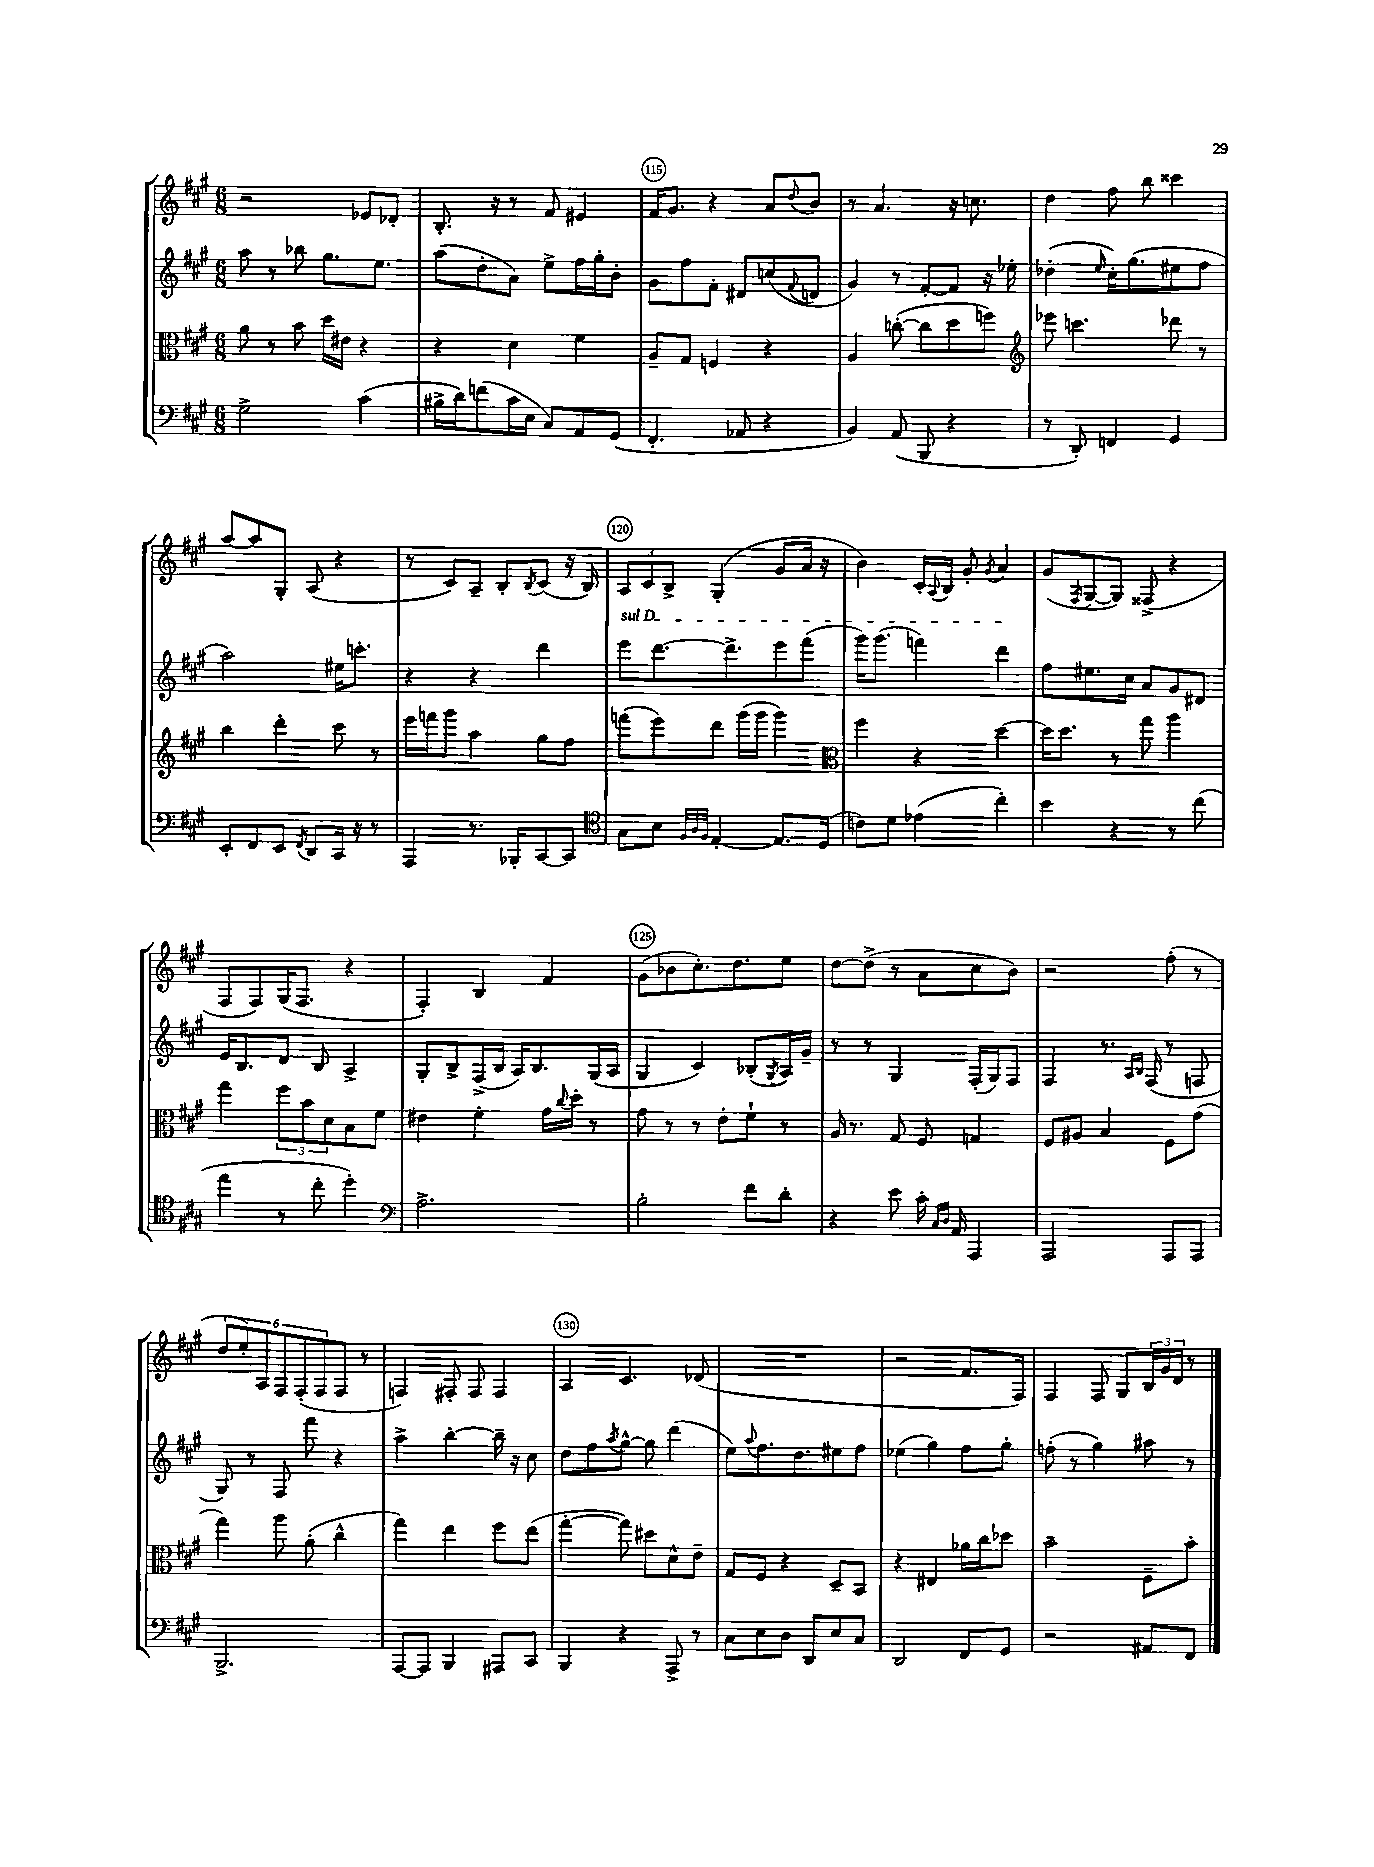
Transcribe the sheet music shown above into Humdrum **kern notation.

**kern	**kern	**kern	**kern
*part4	*part3	*part2	*part1
*staff4	*staff3	*staff2	*staff1
*clefF4	*clefC3	*clefG2	*clefG2
*k[f#c#g#]	*k[f#c#g#]	*k[f#c#g#]	*k[f#c#g#]
*M6/8	*M6/8	*M6/8	*M6/8
=113	=113	=113	=113
2G#^\	8a\	8aa\	2r
.	8r	8r	.
.	8b\	8bb-X\	.
.	16dd\LL	8.gg#\L	.
.	16e#X\JJ	.	.
(4c#\	4r	.	8e-X/L
.	.	8.ee\J	.
.	.	.	8d-X'/J
=114	=114	=114	=114
16B#X^\LL	4r	(8aa\L	8.B'/
16d\J)	.	.	.
(8fn\	.	8dd'\	.
.	.	.	16r
16c#\L	4d\	8a\J)	8r
16E\JJ	.	.	.
8C#/L)	.	8ee^\L	8f#/
8AA/	4f#\	16ff#\L	4e#X/
.	.	16gg#'\J	.
(8GG#/J	.	8b'\J	.
=115	=115	=115	=115
4.FF#'/	8A~/L	8g#\L	16f#/KL
.	.	.	8.g#/J
.	8G#/J	8ff#\	.
.	4Fn/	8f#'\J	4r
8AA-X/	.	8d#X/L	.
4r	4r	(8ccn/	8a/L
.	.	8qqf#/	8qqdd/
.	.	8dn/J	8b/J
=116	=116	=116	=116
4BB/)	4A/	4g#/)	8r
.	.	.	4.a/
(8AA/	([8ccn'\	8r	.
8BBB/	8cc\L]	[8f#'/L	.
4r	8dd\	8f#/J]	16r
.	.	.	8.ccn\
.	8ffn\J)	16r	.
.	.	16ee-X'\	.
=117	=117	=117	=117
*	*clefG2	*	*
8r	8eee-X\	(4dd-X'\	4dd\
8DD'/)	4.cccn\	.	.
.	.	16qqee/	.
4FFn/	.	16cc#'\KL)	8ff#\
.	.	(8.gg#\	.
.	.	.	8bb\
4GG#/	8ddd-X\	8ee#X\	4ccc##X\
.	8r	8ff#\J	.
!!LO:LB:g=z
=118	=118	=118	=118
8EE'/L	4bb\	2aa\)	[8aa/L
8FF#/	.	.	8aa/]
8EE/J	4ddd'\	.	8G#'/J
8qFF#/	.	.	.
8DD/L	.	.	(8A/
16CC#/Jk	8ccc#\	16ee#X\KL	4r
16r	.	8.cccn'\J	.
8r	8r	.	.
=119	=119	=119	=119
4AAA/	16eee\LL	4r	8r
.	16fffn\J	.	.
.	8ggg#\J	.	8c#/L)
8.r	4aa\	4r	8A~/J
.	.	.	8B'/L
16BBB-X'/KL	.	.	.
.	.	.	8qB/
[8CC#/	8gg#\L	4ddd\	(8c#/J
8CC#/J]	8ff#\J	.	16r
.	.	.	16B/)
=120	=120	=120	=120
*clefC4	*	*	*
!	!	!LO:TX:a:i:t=sul D	!
8G#\L	(8fffn\L	8eee\L	12A/L
.	.	.	12c#/
8B\J	8eee\)	[8.ddd\	.
.	.	.	12B^/J
32qqF#/LLL	.	.	.
32qqA/	.	.	.
32qqF#/JJJ	.	.	.
[4E'/	8ddd\J	.	(4G#'/
.	.	8.ddd^\]	.
.	(16ggg#\LL	.	.
.	16ggg#\JJ	.	.
8.E/L]	4ggg#\)	8eee\	8g#/L
.	.	(8fff#\J	16a/Jk
(16D/Jk	.	.	16r
=121	=121	=121	=121
*	*clefC3	*	*
8cn\L)	4ff#\	16ggg#\KL)	4b\)
.	.	(8.ggg#\J	.
8d\J	.	.	.
(4e-X\	4r	4fffn\)	16c#'/LL
.	.	.	8qqA/
.	.	.	16B/JJ
.	.	.	8g#'/
.	.	.	8qg#/
4cc#'\)	[4dd\	4ddd\	4a/
=122	=122	=122	=122
4b\	16dd\KL]	8ff#\L	(8g#/L
.	8.dd\J	.	.
.	.	.	8qF#/
.	.	8.ee#X\	[8G#/
4r	8r	.	8G#/J])
.	.	16cc#\Jk	.
.	8gg#\	8a/L	(8F##X^/
8r	4aa\	8g#/	4r
(8cc#\	.	8d#X/J	.
!!LO:LB:g=z
=123	=123	=123	=123
4ee\	4gg#\	16e/KL	8F#/L
.	.	8.B/	.
.	.	.	8F#/)
8r	12ff#\L	8d/J	(16G#/K
.	.	.	8.F#/J
.	12b\	.	.
8cc#'\	.	8B/	.
.	12d\	.	.
4dd'\)	8B\	4A^/	4r
.	8f#\J	.	.
=124	=124	=124	=124
*clefF4	*	*	*
2.A^\	4e#X\	8G#'/L	4F#'/)
.	.	8B^/	.
.	4f#'\	(16F#^/L	4B/
.	.	16B/JJ	.
.	.	16A/KL)	.
.	.	8.B/	.
.	16g#\LL	.	4f#/
.	8qqcc#/	.	.
.	16dd'\JJ	.	.
.	8r	(16G#/L	.
.	.	16A/JJ	.
=125	=125	=125	=125
2B'\	8g#\	4G#/	(8g#\L
.	8r	.	8b-X\
.	8r	4c#/)	8.cc#'\)
.	8e'\L	.	.
.	.	.	8.dd\
8f#\L	8f#`\J	(8B-X'/L	.
.	.	8qG#/	.
8d'\J	8r	16A/L)	8ee\J
.	.	16g#~/JJ	.
=126	=126	=126	=126
4r	16A/	8r	[8dd\L
.	8.r	.	.
.	.	8r	(8dd^\J]
8e\	8G#/	4G#/	8r
16c#'\	8F#/	.	8a\L
16qqC#/LL	.	.	.
16qqD/JJ	.	.	.
16AA/	.	.	.
4AAA/	4Gn/	(16F#'/LL	8cc#\
.	.	16G#/J)	.
.	.	8F#/J	8b\J)
=127	=127	=127	=127
2AAA/	8F#/L	4F#/	2r
.	8A#X/J	.	.
.	4B/	8.r	.
.	.	16qqA/LL	.
.	.	16qqB/JJ	.
.	.	(16F#/	.
8AAA/L	8F#\L	8r	(8ff#'\
8AAA/J	(8g#\J	8Fn/	8r
!!LO:LB:g=z
=128	=128	=128	=128
2.BBB^/	4gg#\)	8G#/)	12dd/L
.	.	.	12ee'/)
.	.	8r	.
.	.	.	12A/
.	8aa\	8F#/	12F#/
.	.	.	(12F#'/
.	(8a'\	8fff#\	.
.	.	.	12F#/
.	4cc#^^\	4r	8F#/J
.	.	.	8r
=129	=129	=129	=129
[8AAA/L	4gg#\)	4aa^\	4Fn/)
8AAA/J]	.	.	.
4BBB/	4ee\	[4bb'\	8F#X'/
.	.	.	8F#/
8AAA#X/L	8ff#\L	16bb~\]	4F#/
.	.	16r	.
8CC#/J	(8ee\J	8cc#\	.
=130	=130	=130	=130
4BBB/	[4gg#'\	8dd\L	4A/
.	.	8ff#\	.
.	.	8qaa/	.
4r	8gg#\])	[8gg#^^\J	4.c#/
.	8dd#X\L	8gg#\]	.
8AAA^/	8d^^\	(4ddd\	.
8r	8e~\J	.	(8d-X/
=131	=131	=131	=131
8C#\L	8G#/L	8ee\L)	2.r
.	.	8qqaa/	.
8E\	8F#/J	8.ff#\	.
8D\J	4r	.	.
.	.	8.dd\	.
8DD/L	.	.	.
8E/	8D~/L	8ee#X\	.
8C#/J	8BB/J	8ff#\J	.
=132	=132	=132	=132
2DD/	4r	(4ee-X\	2r
.	4E#X/	4gg#\)	.
8FF#/L	16a-X\LL	8ff#\L	8.f#/L
.	16cc#\J	.	.
8GG#/J	8dd-X\J	8gg#'\J	.
.	.	.	16F#/Jk)
=133	=133	=133	=133
2r	2b~\	(8ffn'\	4F#/
.	.	8r	.
.	.	4gg#\)	8F#/
.	.	.	8G#/L
8AA#X/L	8F#~\L	8aa#X\	24B/L
.	.	.	24g#/
.	.	.	24d/JJ
8FF#/J	8b'\J	8r	8r
==	==	==	==
*-	*-	*-	*-
